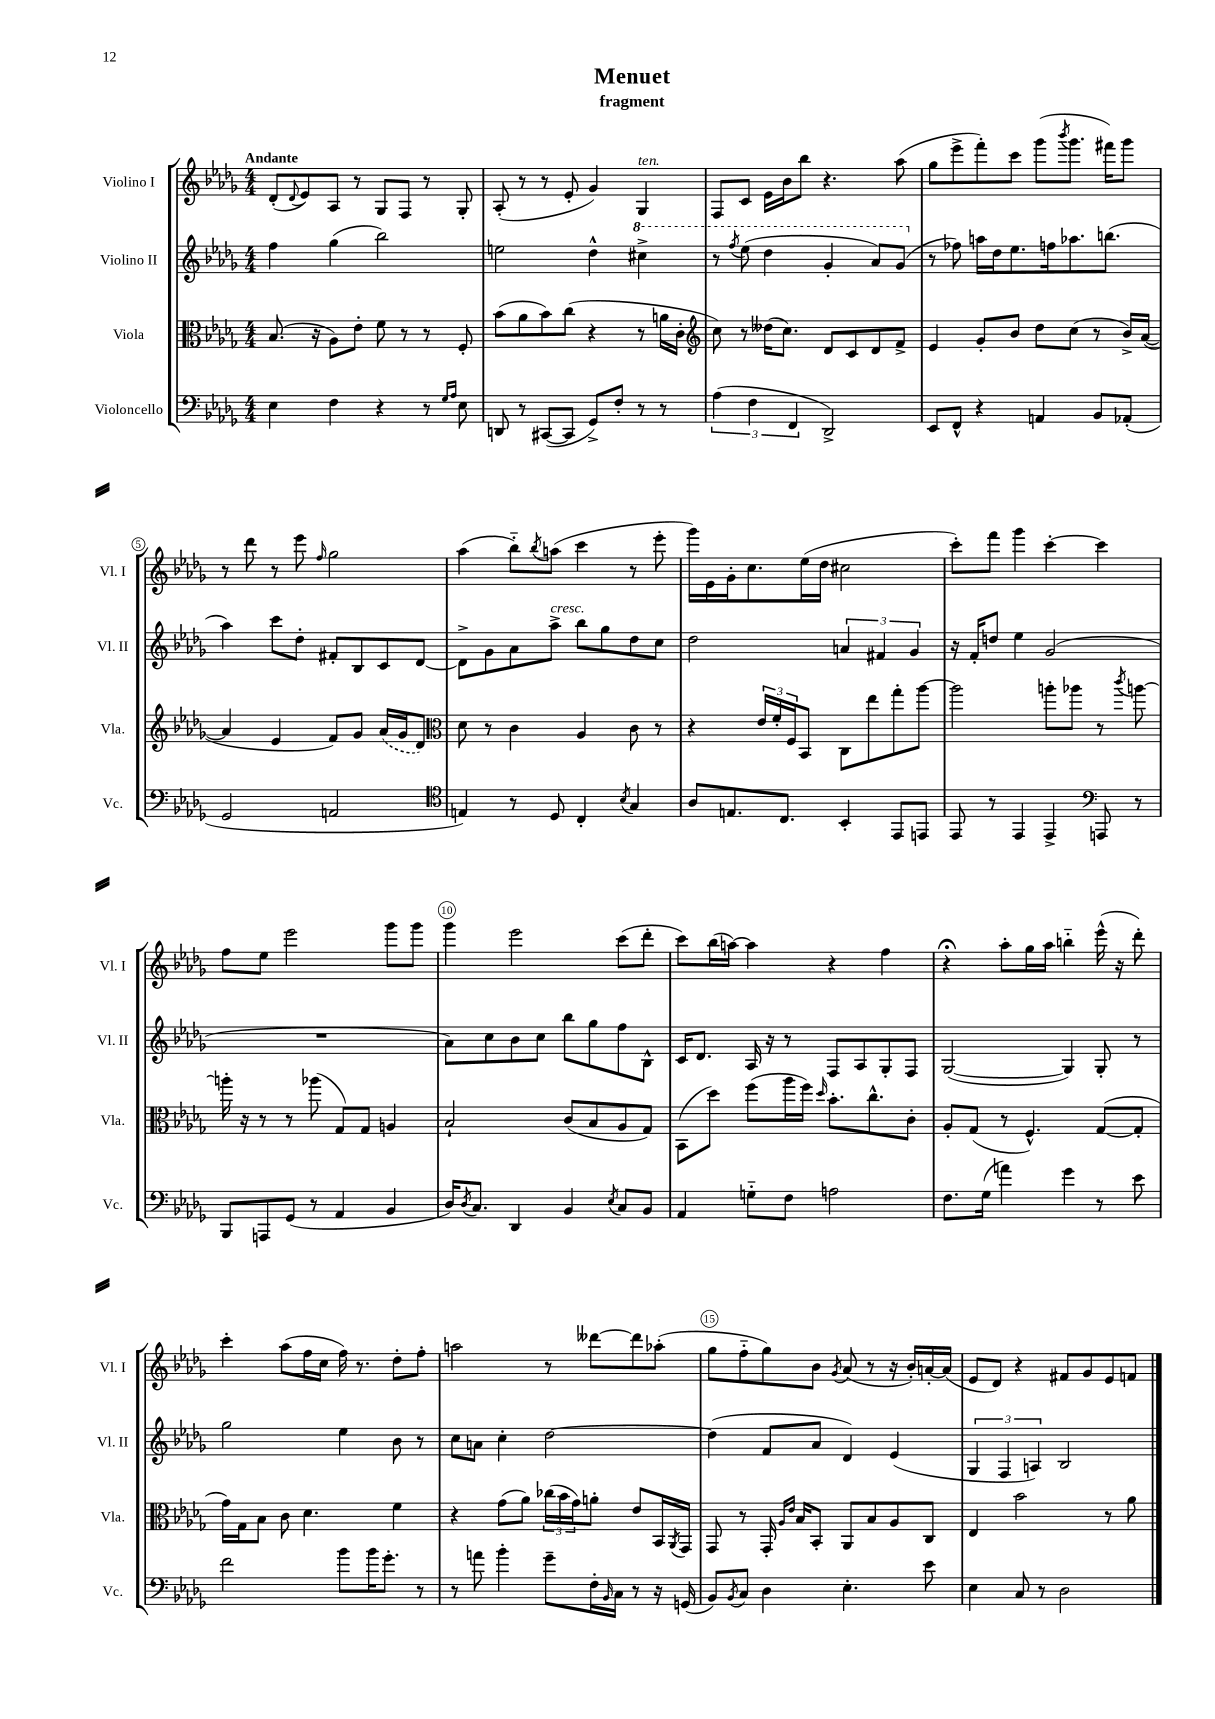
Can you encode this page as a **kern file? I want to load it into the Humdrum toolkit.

**kern	**kern	**kern	**kern
*staff4	*staff3	*staff2	*staff1
*clefF4	*clefC3	*clefG2	*clefG2
*k[b-e-a-d-g-]	*k[b-e-a-d-g-]	*k[b-e-a-d-g-]	*k[b-e-a-d-g-]
*M4/4	*M4/4	*M4/4	*M4/4
4E-	(8.B-	4ff	(8d-'
.	.	.	8qqd-
.	.	.	8e-)
.	16r	.	.
4F	8A-)	(4gg-	8A-
.	8e-'	.	8r
4r	8f	2bb-)	8G-
.	8r	.	8F
8r	8r	.	8r
16qqG-	.	.	.
16qqA-	.	.	.
8E-	8F'	.	8G-'
=	=	=	=
8DD	(8b-	2ee	(8A-'
8r	8a-	.	8r
([8CC#	8b-)	.	8r
8CC#]	(8cc	.	8e-'
8GG-^)	4r	4dd-^^	4g-)
8F'	.	.	.
8r	8r	4ccc#^	4G-
8r	16a	.	.
.	16c'	.	.
=	=	=	=
*	*clefG2	*	*
(6A-	8cc)	8r	8F
.	.	8qfff	.
.	8r	(8eee-	8c
6F	.	.	.
.	(16dd--	4ddd-	16e-
.	8.cc)	.	16b-
6FF	.	.	.
.	.	.	8bb-
2DD-^)	8d-	4gg-'	4.r
.	8c	.	.
.	8d-	8aa-)	.
.	8f^	(8gg-	(8aa-
=	=	=	=
8EE-	4e-	8r	8gg-
8FF^^	.	8ff-)	8eee-^
4r	8g-'	16aa	8fff')
.	.	16dd-	.
.	8b-	8.ee-	8ccc
4AA	8dd-	.	(8ggg-
.	.	16ff	.
.	.	.	8qbbb-
.	(8cc	8.aa-	8.ggg-
8BB-	8r	.	.
.	.	(8.bb	16fff#)
(8AA-'	16b-^)	.	8ggg-
.	([16a-	.	.
=	=	=	=
2GG-	4a-]	4aa-)	8r
.	.	.	8ddd-
.	4e-	8ccc	8r
.	.	8dd-'	8eee-
.	.	.	16qqff
2AA	8f)	8f#'	2gg-
.	8g-	8B-	.
.	(16a-	8c	.
.	16g-	.	.
.	8d-)	[8d-	.
=	=	=	=
*clefC4	*clefC3	*	*
4E)	8d-	8d-^]	(4aa-
.	8r	8g-	.
8r	4c	8a-	8bb-'~)
.	.	.	8qbb-
8D-	.	8aa-^	(8aa
4C'	4A-	8bb-	4ccc
.	.	8gg-	.
8qB-	.	.	.
4G-	8c	8dd-	8r
.	8r	8cc	8eee-'
=	=	=	=
8A-	4r	2dd-	16ggg-)
.	.	.	16e-
8.E	.	.	16g-'
.	.	.	8.cc
.	24e-	.	.
.	24f'	.	.
8.C	.	.	.
.	24F	.	.
.	8BB-	.	(16ee-
.	.	.	16dd-
4BB-'	8C	6a	2cc#
.	8ee-	.	.
.	.	6f#	.
8EE-	8gg-'	.	.
.	.	6g-	.
8EE	[8aa-	.	.
=	=	=	=
8EE-	2aa-]	16r	8ccc')
.	.	16f'	.
8r	.	8dd	8fff
4EE-	.	4ee-	4ggg-
4EE-^	8aa'	(2g-	[4ccc'
.	8aa-	.	.
*clefF4	*	*	*
8AAA	8r	.	4ccc]
.	8qccc	.	.
8r	[8aa	.	.
=	=	=	=
8BBB-	16aa']	1r	8ff
.	16r	.	.
8AAA	8r	.	8ee-
(8GG-	8r	.	2eee-
8r	(8aa-	.	.
4AA-	8G-)	.	.
.	8G-	.	.
4BB-	4A	.	8ggg-
.	.	.	8ggg-
=	=	=	=
16D-)	2B-`	8a-)	4ggg-
8qD-	.	.	.
8.C	.	.	.
.	.	8cc	.
4DD-	.	8b-	2eee-
.	.	8cc	.
4BB-	(8c	8bb-	.
.	8B-	8gg-	.
8qE-	.	.	.
8C	8A-	8ff	(8ccc
8BB-	8G-)	8B-^^	8ddd-'
=	=	=	=
4AA-	(8BB-	16c	8ccc)
.	.	8.d-	.
.	8dd-)	.	(16bb-
.	.	.	[16aa)
8G'~	(8ff	16A-	4aa]
.	.	16r	.
8F	16aa-	8r	.
.	16ff)	.	.
.	16qqdd-	.	.
2A	8.b-'	8F	4r
.	.	8A-	.
.	8.cc^^	.	.
.	.	8G-'	4ff
.	8c'	8F	.
=	=	=	=
8.F	8A-'	([2G-	4r;
.	(8G-	.	.
(16G-	.	.	.
4a)	8r	.	8aa-'
.	4.F^^)	.	16gg-
.	.	.	16aa-
4g-	.	4G-])	4bb'~
8r	([8G-	8G-'	(16eee-^^
.	.	.	16r
8e-	8G-']	8r	8ddd-')
=	=	=	=
2f	16g-)	2gg-	4ccc'
.	16G-	.	.
.	8B-	.	.
.	8c	.	(8aa-
.	4.d-	.	16ff
.	.	.	16cc
8b-	.	4ee-	16ff)
.	.	.	8.r
16b-	.	.	.
8.g-'	.	.	.
.	4f	8b-	8dd-'
8r	.	8r	8ff'
=	=	=	=
8r	4r	8cc	2aa
8a	.	8a	.
4b-'	(8g-	4cc'	.
.	8a-)	.	.
8g-~	(24cc-	[2dd-	8r
.	24b-	.	.
.	24g-)	.	.
16F'	8a'	.	[8ddd--
16qqBB-	.	.	.
16C	.	.	.
8r	8e-	.	8ddd--]
16r	16BB-	.	(8aa-'
.	8qAA-	.	.
(16GG	16GG-	.	.
=	=	=	=
8BB-)	8GG-	(4dd-]	8gg-
8qBB-	.	.	.
8C	8r	.	8ff'~
4D-	16GG-'	8f	8gg-)
.	16qqA-	.	.
.	16qqe-	.	.
.	16B-	.	.
.	8BB-'	8a-	8b-
.	.	.	8qg-
4.E-'	8AA-	4d-)	(8a-
.	8B-	.	8r
.	8A-	(4e-	16r
.	.	.	16b-')
8e-	8C	.	[16a'
.	.	.	(16a]
=	=	=	=
4E-	4E-	6G-	8e-
.	.	.	8d-)
.	.	6F	.
8C	2b-	.	4r
.	.	6A)	.
8r	.	.	.
2D-	.	2B-	8f#
.	.	.	8g-
.	8r	.	8e-
.	8a-	.	8f
==	==	==	==
*-	*-	*-	*-
